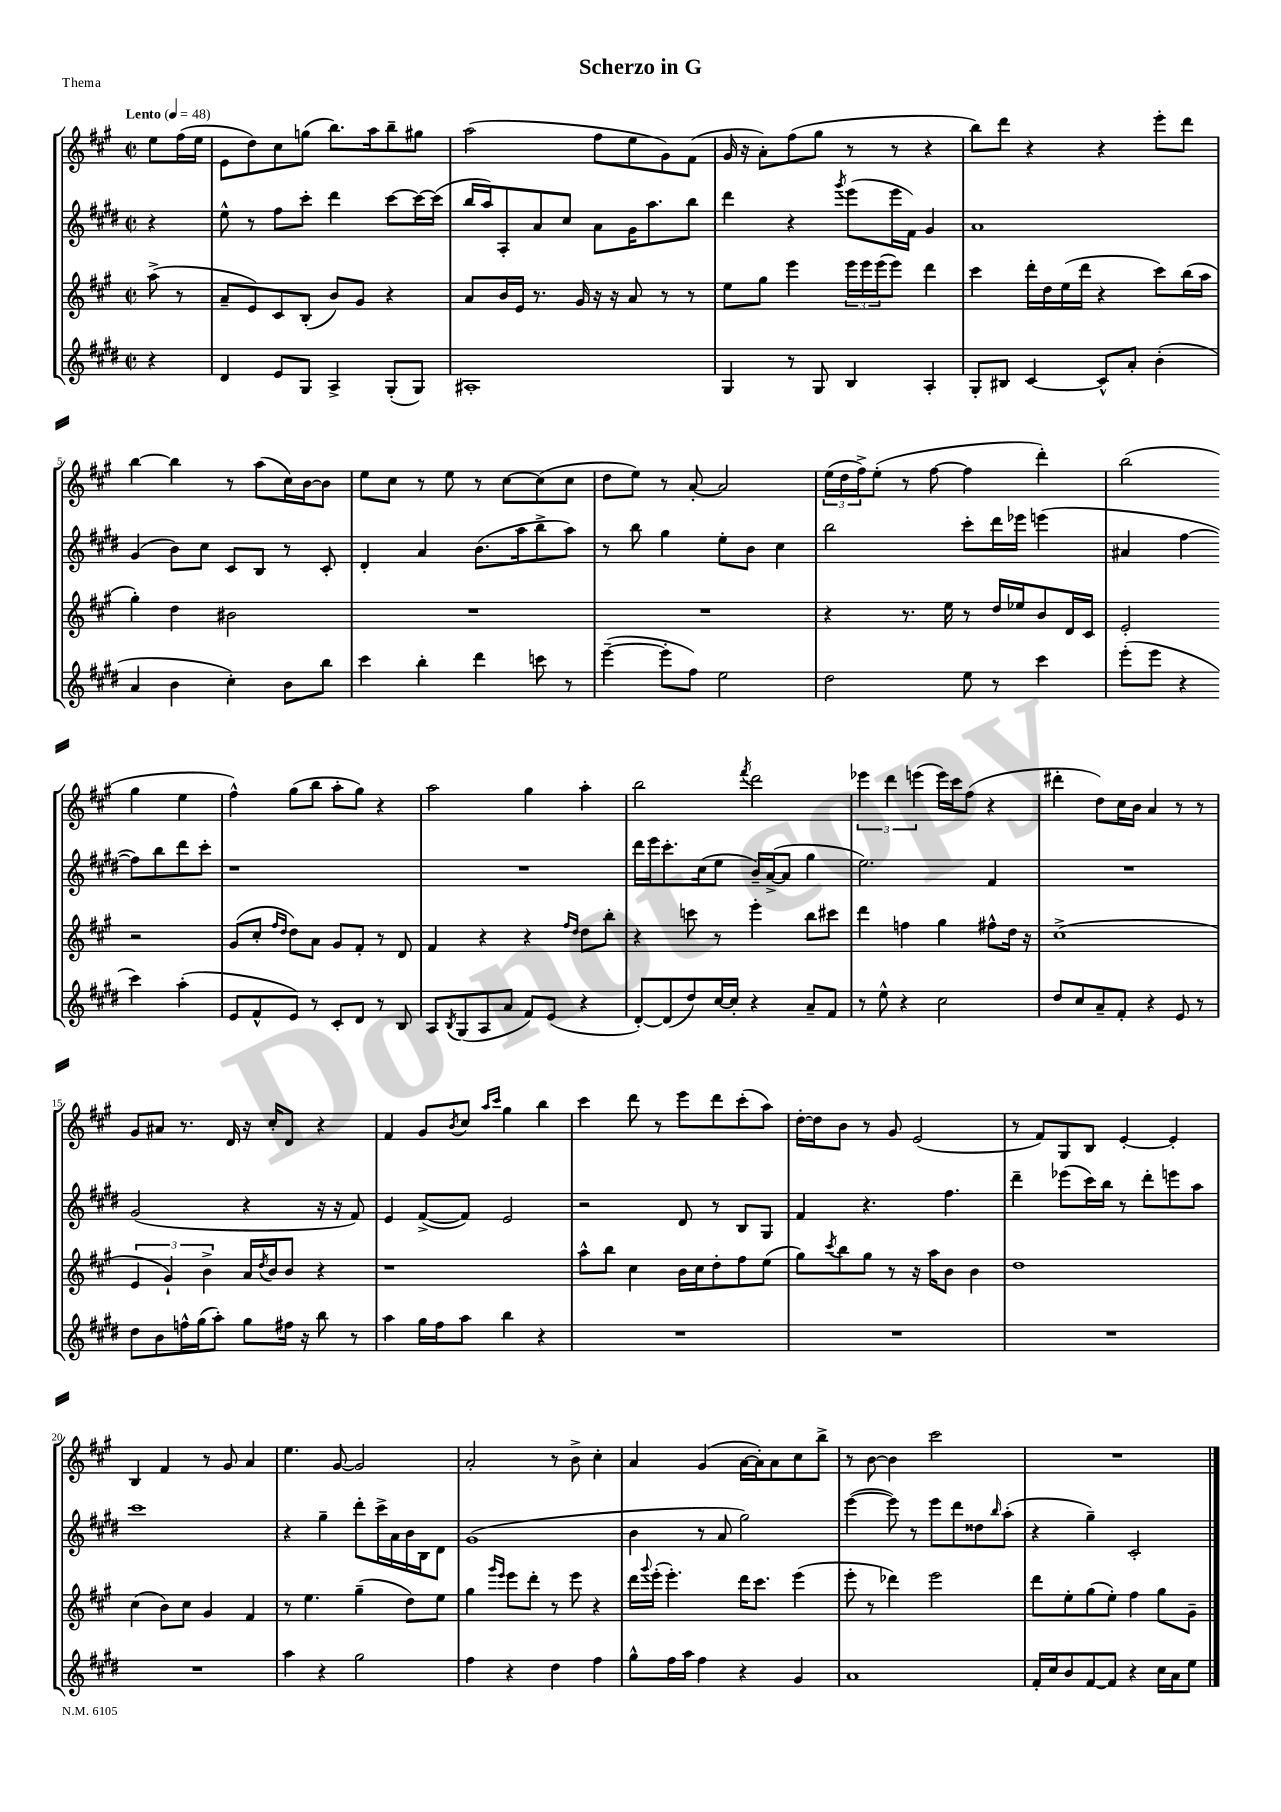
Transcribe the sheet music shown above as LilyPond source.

\header { title = "Scherzo in G" piece = "Thema" }
<<
\new StaffGroup <<
\new Staff = "s0" {
    \clef treble \key a \major \defaultTimeSignature \time 2/2 \partial 4 \tempo "Lento" 4 = 48
    e''8 fis''16( e''16 |
    e'8 d''8) cis''8 g''8( b''8.) a''16 b''8-- gis''8 |
    a''2( fis''8 e''8 gis'8) fis'8( |
    gis'16 r16 a'8-.) fis''8( gis''8 r8 r8 r4 |
    b''8) d'''8 r4 r4 e'''8-. d'''8 |
    b''4~ b''4 r8 a''8( cis''16) b'16~ b'8 |
    e''8 cis''8 r8 e''8 r8 cis''8~ cis''8( cis''8 |
    d''8 e''8) r8 a'8~-. a'2 |
    \tuplet 3/2 { e''16( d''16 fis''16->) } e''8-.( r8 fis''8~ fis''4 d'''4-.) |
    b''2( gis''4 e''4 |
    fis''4-^) gis''8( b''8 a''8-. gis''8) r4 |
    a''2 gis''4 a''4-. |
    b''2 \acciaccatura { fis'''8 } d'''2 |
    \tuplet 3/2 { ees'''4 d'''4 e'''4( } e'''16) cis'''16 fis''8( r4 |
    dis'''4-. d''8) cis''16 b'16 a'4 r8 r8 |
    gis'8 ais'8 r8. d'16 r16 cis''16-. d'8 r4 |
    fis'4 gis'8 \acciaccatura { b'8 } cis''8 \grace { a''16 cis'''16 } gis''4 b''4 |
    cis'''4 d'''8 r8 e'''8 d'''8 cis'''8-.( a''8) |
    d''16~-. d''16 b'8 r8 gis'8 e'2( |
    r8 fis'8) gis8 b8 e'4~-. e'4-. |
    b4 fis'4 r8 gis'8 a'4 |
    e''4. gis'8~ gis'2 |
    a'2-. r8 b'8-> cis''4-. |
    a'4 gis'4( a'16~ a'16-.) a'8 cis''8 b''8-> |
    r8 b'8~ b'4 cis'''2 |
    R1 \bar "|." |
}
\new Staff = "s1" {
    \clef treble \key e \major \defaultTimeSignature \time 2/2 \partial 4
    r4 |
    e''8-^ r8 fis''8 cis'''8-. dis'''4 cis'''8~ cis'''16~ cis'''16( |
    b''16 a''16) a8-. a'8 cis''8 a'8 gis'16 a''8. b''8 |
    dis'''4 r4 \acciaccatura { gis'''8 } e'''8( e'''16 fis'16) gis'4 |
    a'1 |
    gis'4( b'8) cis''8 cis'8 b8 r8 cis'8-. |
    dis'4-. a'4 b'8.( a''16 b''8-> a''8) |
    r8 b''8 gis''4 e''8-. b'8 cis''4 |
    b''2 cis'''8-. dis'''16 ees'''16 e'''4( |
    ais'4 fis''4~ fis''8) b''8 dis'''8 cis'''8-. |
    r1 |
    R1 |
    dis'''16 e'''16 cis'''8.-. cis''16( e''8 b'16--) a'16~->( a'8 gis''4 |
    e''2.) fis'4 |
    R1 |
    gis'2( r4 r16 r16 fis'8) |
    e'4 fis'8~->( fis'8) e'2 |
    r2 dis'8 r8 b8 gis8 |
    fis'4 r4. fis''4. |
    dis'''4-- ees'''8( cis'''16) b''16 r8 dis'''8-. e'''8 a''8 |
    cis'''1 |
    r4 gis''4-- dis'''8-. cis'''16-> a'16 b'16 b16 dis'8 |
    gis'1( |
    b'4 r8 a'8 gis''2) |
    e'''4~( e'''8) r8 e'''8 dis'''8 disis''8 \grace { b''16 } a''8-.( |
    r4 gis''4--) cis'2-. \bar "|." |
}
\new Staff = "s2" {
    \clef treble \key a \major \defaultTimeSignature \time 2/2 \partial 4
    a''8->( r8 |
    a'8-- e'8) cis'8 b8-.( b'8) gis'8 r4 |
    a'8 b'16 e'16 r8. gis'16 r16 r16 a'8 r8 r8 |
    e''8 gis''8 e'''4 \tuplet 3/2 { e'''16 e'''16 e'''16( } e'''8) d'''4 |
    cis'''4 d'''16-. d''16 e''16( d'''16 r4 cis'''8) b''16( a''16 |
    gis''4-.) d''4 bis'2 |
    R1 |
    R1 |
    r4 r8. e''16 r8 d''16 ees''16 b'8 d'16 cis'16 |
    e'2-. r2 |
    gis'8( cis''8-. \grace { fis''16 d''16 } d''8) a'8 gis'8 fis'8-. r8 d'8 |
    fis'4 r4 r4 \grace { fis''16 d''16 } d''8 b''8-. |
    r4 c'''8 r8 e'''4-. b''8 cis'''8 |
    d'''4 f''4 gis''4 fis''8-^ d''16 r16 |
    cis''1->( |
    \tuplet 3/2 { e'4 gis'4-!) b'4-> } a'16 \acciaccatura { d''8 } b'16 b'8 r4 |
    r1 |
    a''8-^ b''8 cis''4 b'16 cis''16 d''8-. fis''8 e''8( |
    gis''8) \acciaccatura { cis'''8 } b''8 gis''8 r8 r16 a''16 b'8 b'4 |
    d''1 |
    cis''4( b'8) cis''8 gis'4 fis'4 |
    r8 e''4. gis''4--( d''8) e''8 |
    gis''4 \grace { gis'''16 e'''16 } e'''8 d'''8-. r8 e'''8 r4 |
    d'''16 \appoggiatura { gis'''8 } e'''16-.( e'''4.-.) d'''16 cis'''8. e'''4( |
    e'''8-. r8 des'''4) e'''2 |
    d'''8 e''8-. gis''8( e''8-.) fis''4 gis''8 gis'8-- \bar "|." |
}
\new Staff = "s3" {
    \clef treble \key e \major \defaultTimeSignature \time 2/2 \partial 4
    r4 |
    dis'4 e'8 gis8 a4-> gis8-.( gis8) |
    ais1-. |
    gis4 r8 gis8 b4 a4-. |
    gis8-. bis8 cis'4~ cis'8-^ a'8-. b'4-.( |
    a'4 b'4 cis''4-.) b'8 b''8 |
    cis'''4 b''4-. dis'''4 c'''8 r8 |
    e'''4~--( e'''8-. fis''8) e''2 |
    dis''2 e''8 r8 cis'''4 |
    e'''8-.( e'''8 r4 cis'''4) a''4-.( |
    e'8 fis'8-^ e'8) r8 cis'8-. dis'8 r8 b8 |
    a8 \acciaccatura { b8 } gis8( a8 a'8 fis'8) e'8( r4 |
    dis'8~-.) dis'8( dis''8) cis''16~ cis''16-. r4 a'8-- fis'8 |
    r8 e''8-^ r4 cis''2 |
    dis''8 cis''8 a'8-- fis'8-. r4 e'8 r8 |
    dis''8 b'8 f''16-^ gis''16( a''8-.) gis''8 fis''16 r16 b''8 r8 |
    a''4 gis''16 fis''16 a''8 b''4 r4 |
    R1 |
    R1 |
    R1 |
    R1 |
    a''4 r4 gis''2 |
    fis''4 r4 dis''4 fis''4 |
    gis''8-^ fis''16 a''16 fis''4 r4 gis'4 |
    a'1 |
    fis'16-. cis''16 b'8 fis'8~ fis'8 r4 cis''16 a'16 e''8 \bar "|." |
}
>>
>>
